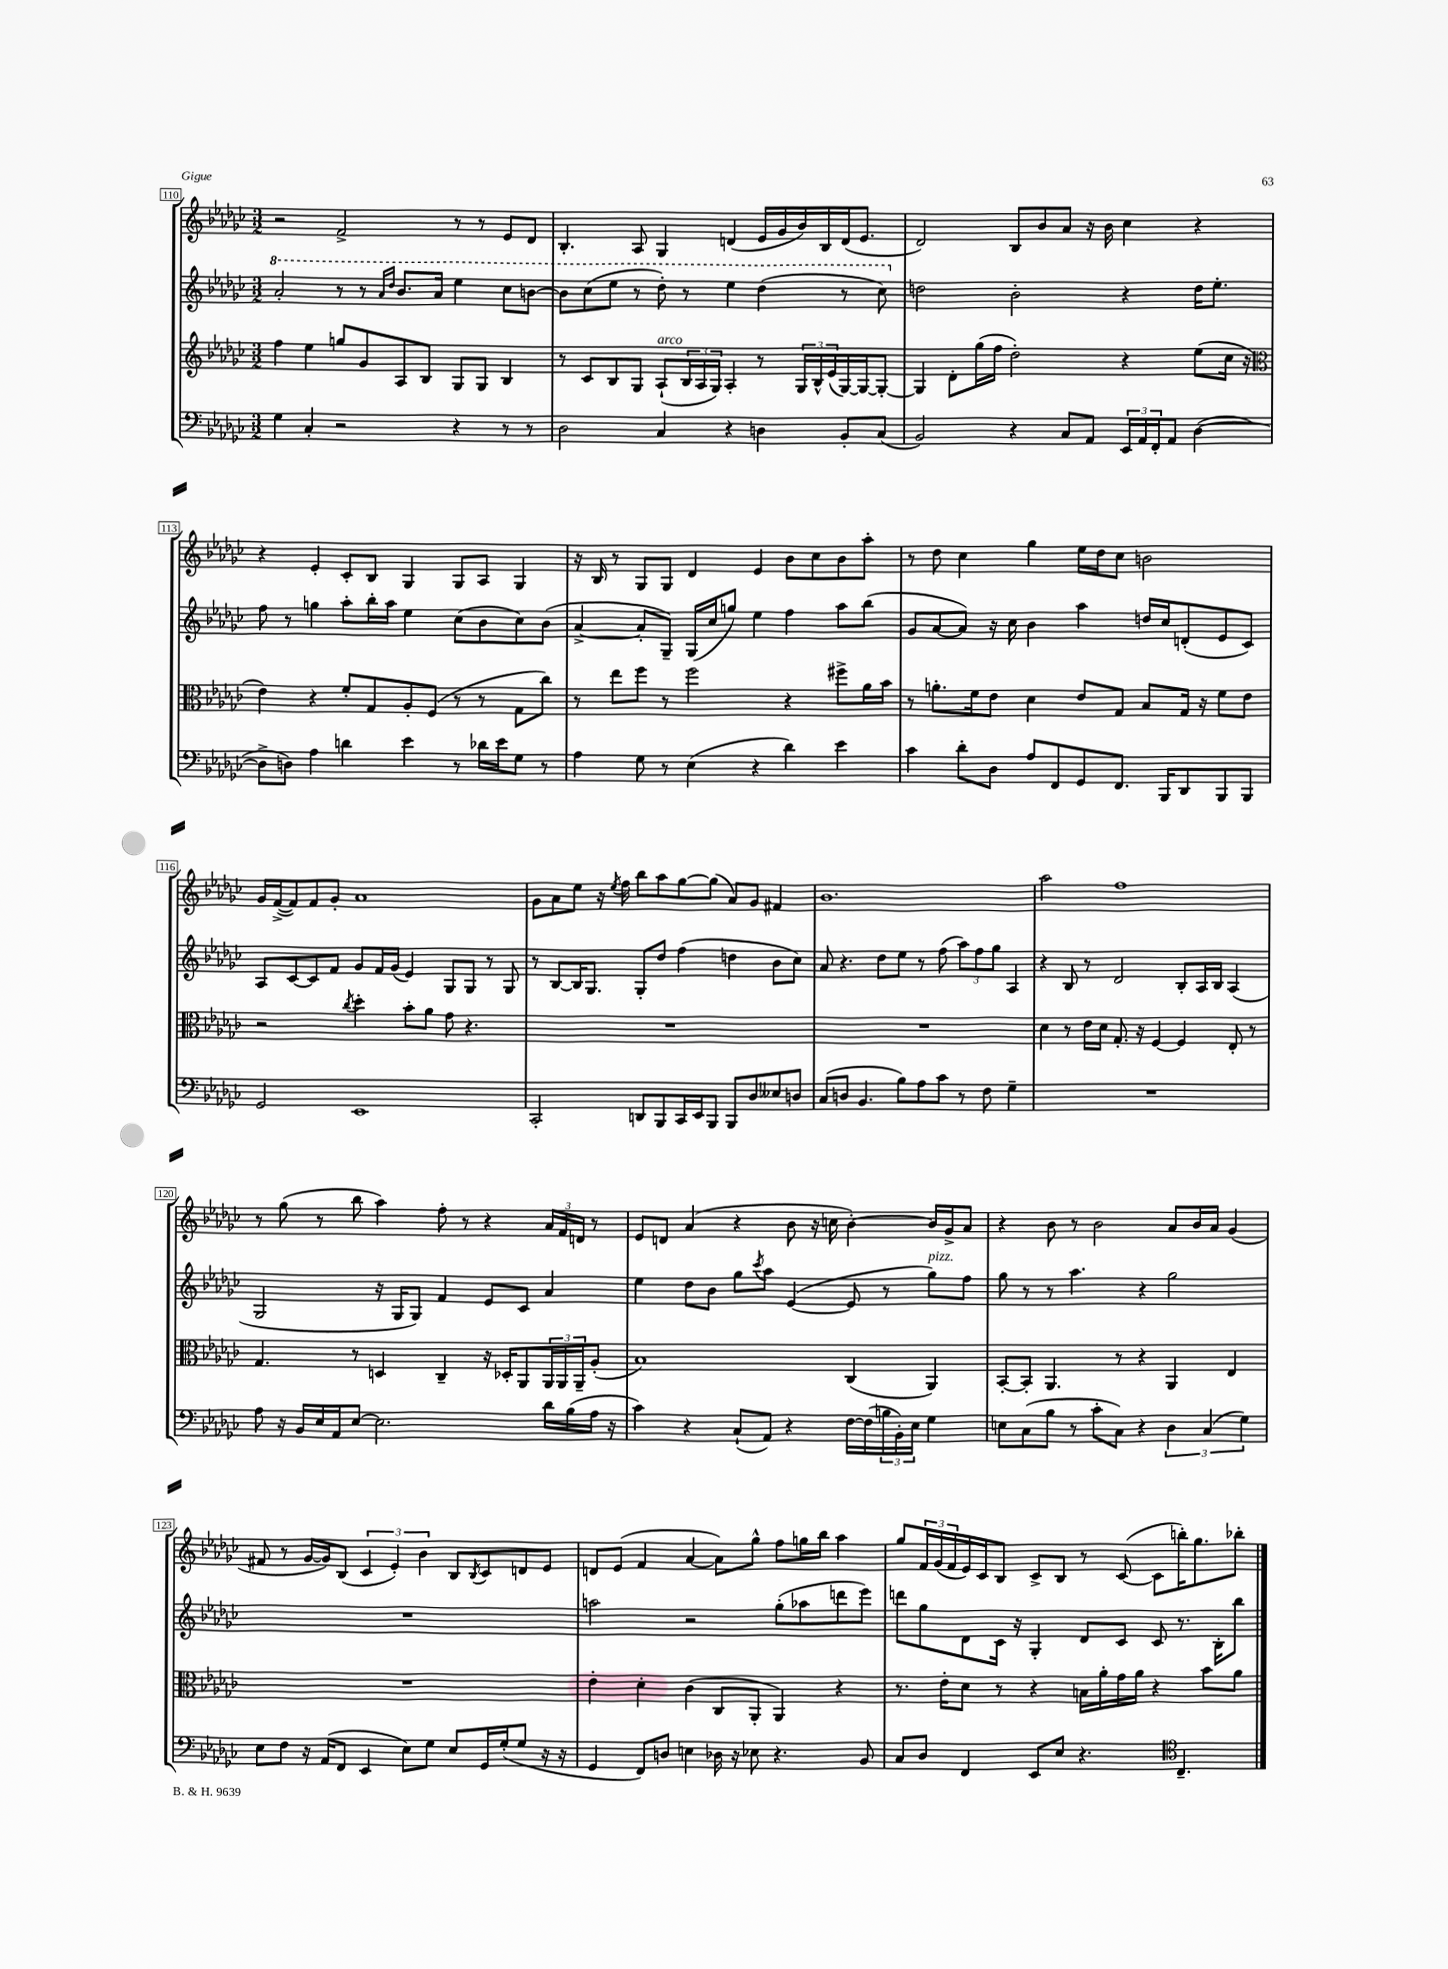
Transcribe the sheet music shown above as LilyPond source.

<<
\new StaffGroup <<
\new Staff = "s0" {
    \clef treble \key ges \major \numericTimeSignature \time 3/2
    r2 f'2-> r8 r8 ees'8 des'8 |
    bes4.-. aes8 ges4 d'4( ees'16 ges'16 bes'16) bes16 d'16( ees'8. |
    des'2) bes8 bes'8 aes'8 r16 bes'16 ces''4 r4 |
    r4 ees'4-. ces'8-. bes8 ges4 ges8 aes8 ges4 |
    r16 bes16 r8 ges8 ges8 des'4 ees'4 bes'8 ces''8 bes'8 aes''8-. |
    r8 des''8 ces''4 ges''4 ees''16 des''16 ces''8 b'2 |
    ges'16 f'16~->( f'8) f'8 ges'8-. aes'1 |
    ges'8 aes'8 ees''8 r16 \acciaccatura { ees''8 } f''16 bes''8 aes''8 ges''8~ ges''8( aes'8) ges'8 fis'4 |
    bes'1. |
    aes''2 f''1 |
    r8 ges''8( r8 bes''8 aes''4) f''8-. r8 r4 \tuplet 3/2 { aes'16 f'16 d'16 } r8 |
    ees'8 d'8 aes'4( r4 bes'8 r16 c''16 bes'4~-.) bes'16 ges'16-> aes'8 |
    r4 bes'8 r8 bes'2 aes'8 bes'16 aes'16 ges'4( |
    fis'8 r8 ges'16~ ges'16) bes8( \tuplet 3/2 { ces'4 ees'4-.) bes'4 } bes8 \acciaccatura { bes8 } ces'8 d'8 ees'8 |
    d'8 ees'8( f'4 aes'4~ aes'8) ges''8-^ f''8 g''16 bes''16 aes''4 |
    ges''8 \tuplet 3/2 { f'16 ges'16( f'16 } ees'16) ces'16 bes8 ces'8-> bes8 r8 ces'8~( ces'8 b''16-.) ges''8. bes''8-. \bar "|." |
}
\new Staff = "s1" {
    \clef treble \key ges \major \numericTimeSignature \time 3/2
    \ottava #1 aes''2-. r8 r8 \grace { aes''16 des'''16 } bes''8. aes''16 ees'''4 ces'''8 b''8~ |
    b''8 ces'''8( ees'''8 r8 des'''8-.) r8 ees'''4 des'''4( r8 ces'''8) \ottava #0 |
    d''2 bes'2-. r4 d''16 ees''8.-. |
    f''8 r8 g''4 aes''8-. bes''16-. aes''16 ees''4 ces''8( bes'8 ces''8) bes'8( |
    aes'4~-> aes'8-. ges8--) ges16( ces''16 g''8) ees''4 f''4 aes''8 bes''8( |
    ges'8 aes'8~ aes'8) r16 ces''16 bes'4 aes''4 d''16 ces''16 d'8-.( ees'8 ces'8) |
    aes8 ces'8~ ces'8 f'8 ges'8 f'16 ges'16( ees'4) ges8 ges8 r8 ges8 |
    r8 bes8~ bes16 ges8. ges8-. des''8 f''4( d''4 bes'8 ces''8) |
    aes'8 r4. des''8 ees''8 r8 f''8( \tuplet 3/2 { aes''8) f''8 ges''8 } aes4 |
    r4 bes8 r8 des'2 bes8-. aes16 bes16 aes4( |
    ges2 r16 ges16 ges8) f'4 ees'8 ces'8 aes'4 |
    ees''4 des''8 bes'8 ges''8 \acciaccatura { ces'''8 } aes''8 ees'4~( ees'8 r8 ges''8^\markup { \italic "pizz." }) f''8 |
    ges''8 r8 r8 aes''4. r4 ges''2 |
    R1. |
    a''2 r2 ges''8-.( aes''8 d'''8 ees'''8) |
    d'''8 ges''8 des'8 ces'16 r16 ges4-. des'8 ces'8 ces'8 r8. bes16-. bes''8 \bar "|." |
}
\new Staff = "s2" {
    \clef treble \key ges \major \numericTimeSignature \time 3/2
    f''4 ees''4 g''8 ges'8 aes8 bes8 ges8 ges8 bes4 |
    r8 ces'8 bes8 ges8 aes8-!^\markup { \italic "arco" }( \tuplet 3/2 { bes16 aes16 ges16) } aes4-. r8 \tuplet 3/2 { ges16 bes16-^ ees'16( } ges16~) ges16~ ges8~-. |
    ges4 des'8-. ges''16( f''16 des''2-.) r4 ees''8( ces''16 r16 |
    \clef alto ees'4) r4 f'8-. ges8 aes8-. f8( r8 r8 ges8 ces''8) |
    r8 ees''8 f''8 r8 f''2 r4 fis''8-> aes'16 bes'16 |
    r8 a'8.-. f'16 ees'8 des'4 ees'8 ges8 bes8 ges16 r16 f'8 ees'8 |
    r2 \acciaccatura { ces''8 } des''4-. bes'8-. aes'8 ges'8 r4. |
    R1. |
    R1. |
    des'4 r8 ees'16 des'16 ges8.-. r16 f4~ f4 ees8-. r8 |
    ges4. r8 d4 ces4-- r16 des16-. aes,8 \tuplet 3/2 { aes,16 aes,16 aes,16-- } aes8-.( |
    bes1) ces4( aes,4) |
    bes,8~-. bes,8-. aes,4. r8 r4 aes,4 ees4 |
    R1. |
    ees'4-. des'4-. ces'4( ces8 aes,8-. aes,4) r4 |
    r8. ees'16-. des'8 r8 r4 b16 aes'16-. ges'16 aes'16 r4 bes'8 aes'8 \bar "|." |
}
\new Staff = "s3" {
    \clef bass \key ges \major \numericTimeSignature \time 3/2
    ges4 ces4-. r2 r4 r8 r8 |
    des2 ces4 r4 d4 bes,8-. ces8( |
    bes,2) r4 ces8 aes,8 \tuplet 3/2 { ees,16 aes,16 f,16-. } aes,8 des4~( |
    des8-> d8) aes4 d'4 ees'4 r8 des'16 ees'16 ges8 r8 |
    aes4 ges8 r8 ees4( r4 des'4) ees'4 |
    ces'4 des'8-. des8 aes8 f,8 ges,8 f,8. bes,,16 des,8 bes,,8 bes,,8 |
    ges,2 ees,1 |
    ces,2-. d,8 bes,,8 ces,16 ees,16 bes,,8 bes,,8 des8 eeses8 d8 |
    ces8( d8 bes,4. bes8) aes8 ces'8 r8 f8 ges4-- |
    R1. |
    aes8 r16 bes,16 ees16 aes,16 ees8~ ees2. des'16 bes16( aes16 r16 |
    ces'4) r4 ces8-!( aes,8) r4 f16~ f16( \tuplet 3/2 { b16 bes,16-.) ees16 } ges4 |
    e8 ces8( bes8 r8 ces'8-. ces8) r4 \tuplet 3/2 { des4 ces4( ges4) } |
    ees8 f8 r16 aes,16( f,8 ees,4 ees8) ges8 ees8 ges,16 ges16-.( ges8 r16 r16 |
    ges,4 f,8) d8 e4 des16 r16 ees8 r4. bes,8 |
    ces8 des8 f,4 ees,8 ees8 r4. \clef tenor ces4.-- \bar "|." |
}
>>
>>
\layout { \context { \Score currentBarNumber = #110 \override BarNumber.stencil = #(make-stencil-boxer 0.1 0.3 ly:text-interface::print) } }
